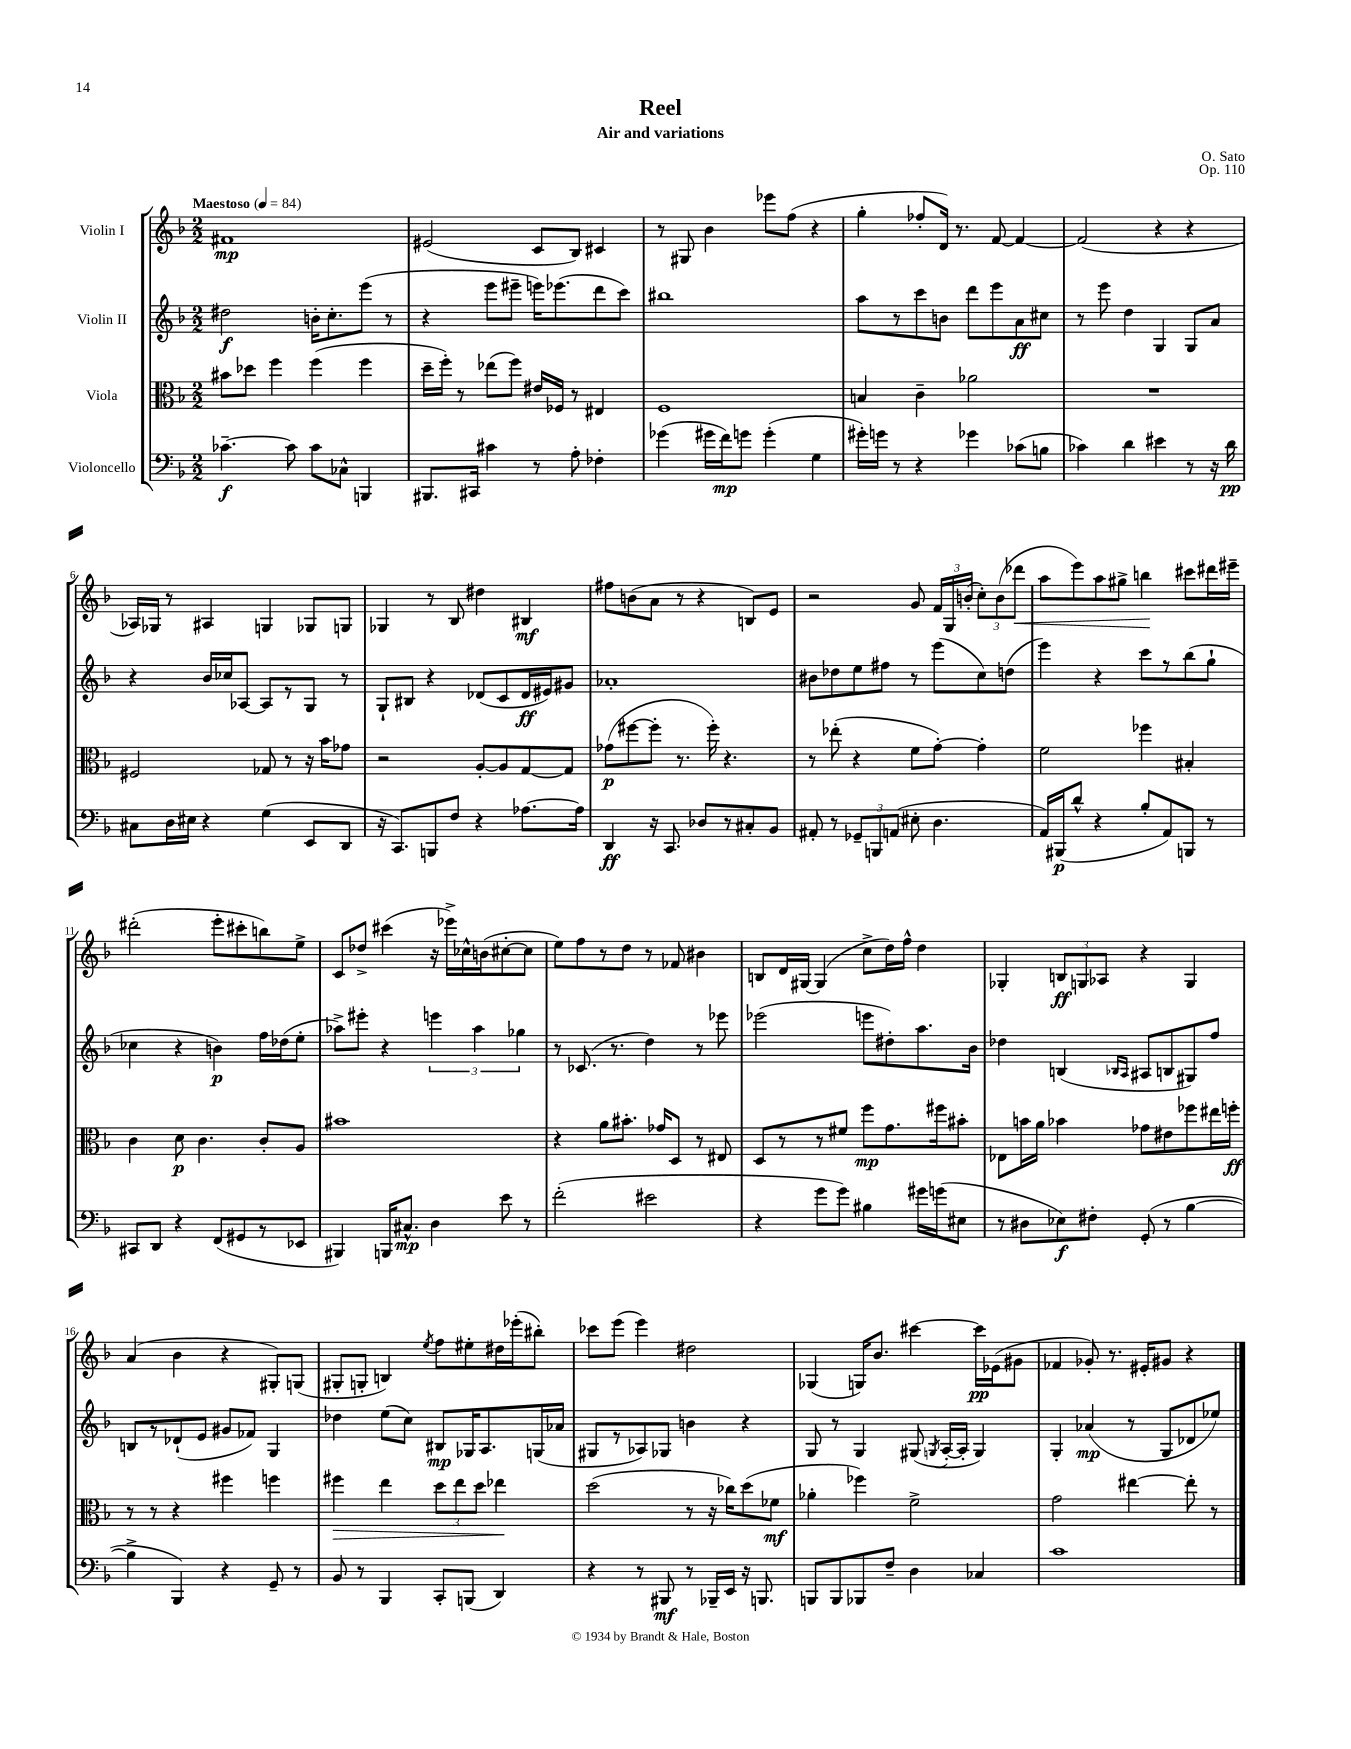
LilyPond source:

\header { title = "Reel" composer = "O. Sato" subtitle = "Air and variations" opus = "Op. 110" }
<<
\new StaffGroup <<
\new Staff = "s0" \with { instrumentName = "Violin I" } {
    \clef treble \key f \major \numericTimeSignature \time 2/2 \tempo "Maestoso" 4 = 84
    \autoBeamOff fis'1\mp |
    eis'2( c'8[ bes8]) cis'4 |
    r8 gis8 bes'4 ees'''8[ f''8]( r4 |
    g''4-. fes''8[-. d'16]) r8. f'8~ f'4~ |
    f'2( r4 r4 |
    aes16[) ges16] r8 ais4 g4 ges8[ g8] |
    ges4 r8 bes8 dis''4 bis4\mf |
    fis''8[ b'8( a'8] r8 r4 b8[) e'8] |
    r2 g'8 \tuplet 3/2 { f'16[ g16 b'16]-.( } \tuplet 3/2 { c''8[-.) b'8( des'''8]\< } |
    a''8[ e'''8) a''8 gis''8]-> b''4\! cis'''8[ dis'''16 eis'''16]-- |
    dis'''2-.( e'''8[-. cis'''8-. b''8) e''8]-> |
    c'8[ des''8]-> cis'''4( r16 ees'''16[->) ces''16-^ b'16( cis''8~-. cis''8] |
    e''8[) f''8 r8 d''8] r8 fes'8 bis'4 |
    b8[ d'16 gis16]~ gis4( c''8[-> d''16) f''16]-^ d''4 |
    ges4-. \tuplet 3/2 { b8[\ff g8 aes8] } r4 g4 |
    a'4( bes'4 r4 gis8[-.) g8]( |
    gis8[-. g8]-. b4) \acciaccatura { e''8 } f''8[ eis''8-. dis''16 ees'''16-.( bis''8]-.) |
    ces'''8[ e'''8]( e'''4) dis''2 |
    ges4( g16[) bes'8.] cis'''4~ cis'''16[\pp ees'16( gis'8] |
    fes'4 ges'8-.) r8. eis'16[-. gis'8] r4 \bar "|." |
}
\new Staff = "s1" \with { instrumentName = "Violin II" } {
    \clef treble \key f \major \numericTimeSignature \time 2/2
    \autoBeamOff dis''2\f b'16[-. c''8.-. e'''8]( r8 |
    r4 e'''8[ eis'''8]-- e'''16[) ees'''8.( d'''8 c'''8]) |
    bis''1 |
    a''8[ r8 c'''8 b'8] d'''8[ e'''8 a'8\ff cis''8] |
    r8 e'''8 d''4 g4 g8[ a'8] |
    r4 bes'16[ ces''16 aes8]~ aes8[ r8 g8] r8 |
    g8[-! bis8] r4 des'8[( c'8 des'16\ff eis'16) gis'8] |
    aes'1-. |
    bis'8[ des''8 e''8 fis''8] r8 e'''8[( c''8) d''8]( |
    e'''4) r4 c'''8[ r8 bes''8( g''8]-! |
    ces''4 r4 b'4\p) f''16[ des''16( e''8]-. |
    aes''8[->) eis'''8]-. r4 \tuplet 3/2 { e'''4 aes''4 ges''4 } |
    r8 ces'8.( r8. d''4) r8 ees'''8 |
    ees'''2( e'''8[ dis''8-.) a''8. bes'16] |
    des''4 b4( \grace { bes16[ a16] } ais8[ b8 gis8) f''8] |
    b8[ r8 des'8-!( e'8] gis'8[ fes'8]) g4 |
    des''4 e''8[( c''8]) bis8[\mp ges16 a8. g16( aes'16] |
    gis8[ r8 aes8) ges8] b'4 r4 |
    g8 r8 g4 gis8( \acciaccatura { g8 } a16[~-. a16]-. g4) |
    g4-. aes'4\mp( r8 g8[ des'8 ees''8]) \bar "|." |
}
\new Staff = "s2" \with { instrumentName = "Viola" } {
    \clef alto \key f \major \numericTimeSignature \time 2/2
    \autoBeamOff bis'8[ des''8] f''4 f''4( f''4 |
    d''16[-- f''16]-.) r8 ees''8[( f''8]) eis'16[ fes16] r8 eis4 |
    f1 |
    b4 c'4-- aes'2 |
    R1 |
    fis2 ges8 r8 r16 bes'16[ ges'8] |
    r2 a8[~-. a8 g8~ g8] |
    ges'8[\p( fis''8~ fis''8]-. r8. fis''16-.) r4. |
    r8 ees''8-.( r4 f'8[ g'8]~-.) g'4-. |
    f'2 fes''4 bis4-. |
    c'4 d'8\p c'4. c'8[-. a8] |
    bis'1 |
    r4 a'8[ bis'8.]-. ges'16[ d8] r8 eis8 |
    d8[ r8 r8 fis'8] f''8[\mp g'8. fis''16 bis'8]-. |
    ees8[ b'16 a'16] bes'4 ges'8[ eis'8 fes''8 eis''16 f''16]-.\ff |
    r8 r8 r4 fis''4 f''4 |
    fis''4\> e''4 \tuplet 3/2 { d''8[ e''8 d''8] } ees''4\! |
    d''2( r8 r16 ces''16[) d''8( fes'8]\mf |
    aes'4-. fes''4) f'2-> |
    g'2 eis''4~ eis''8-. r8 \bar "|." |
}
\new Staff = "s3" \with { instrumentName = "Violoncello" } {
    \clef bass \key f \major \numericTimeSignature \time 2/2
    \autoBeamOff ces'4.~--\f ces'8 ces'8[ ces8]-^ b,,4 |
    bis,,8.[ cis,16] cis'4 r8 a8-. fes4-. |
    ges'4( gis'16[ f'16\mp) g'8] g'4-.( g4 |
    gis'16[-.) g'16] r8 r4 ges'4 ces'8[( b8] |
    ces'4) d'4 eis'4 r8 r16 d'16\pp |
    cis8[ d16 eis16] r4 g4( e,8[ d,8] |
    r16 c,8.[) b,,8 f8] r4 aes8.[~ aes16] |
    d,4\ff r16 c,8. des8[ r8 cis8-. bes,8] |
    ais,8-. r8 \tuplet 3/2 { ges,8[-- b,,8 a,8]( } eis8-. d4. |
    a,16[) bis,,16\p( d'8]-^ r4 bes8[-. a,8) b,,8] r8 |
    cis,8[ d,8] r4 f,8[( gis,8 r8 ees,8] |
    bis,,4) b,,16[ cis8.]-^\mp d4 e'8 r8 |
    f'2-.( eis'2 |
    r4 g'8[ g'8]) bis4 gis'16[ g'16( eis8] |
    r8 dis8[ ees8\f) fis8]-. g,8-.( r8 bes4~ |
    bes4-> bes,,4) r4 g,8-- r8 |
    bes,8 r8 bes,,4 c,8[-. b,,8]( d,4) |
    r4 r8 bis,,8\mf r8 bes,,16[-- e,16] r16 b,,8. |
    b,,8[ b,,8 bes,,8 f8]-- d4 ces4 |
    c'1 \bar "|." |
}
>>
>>
